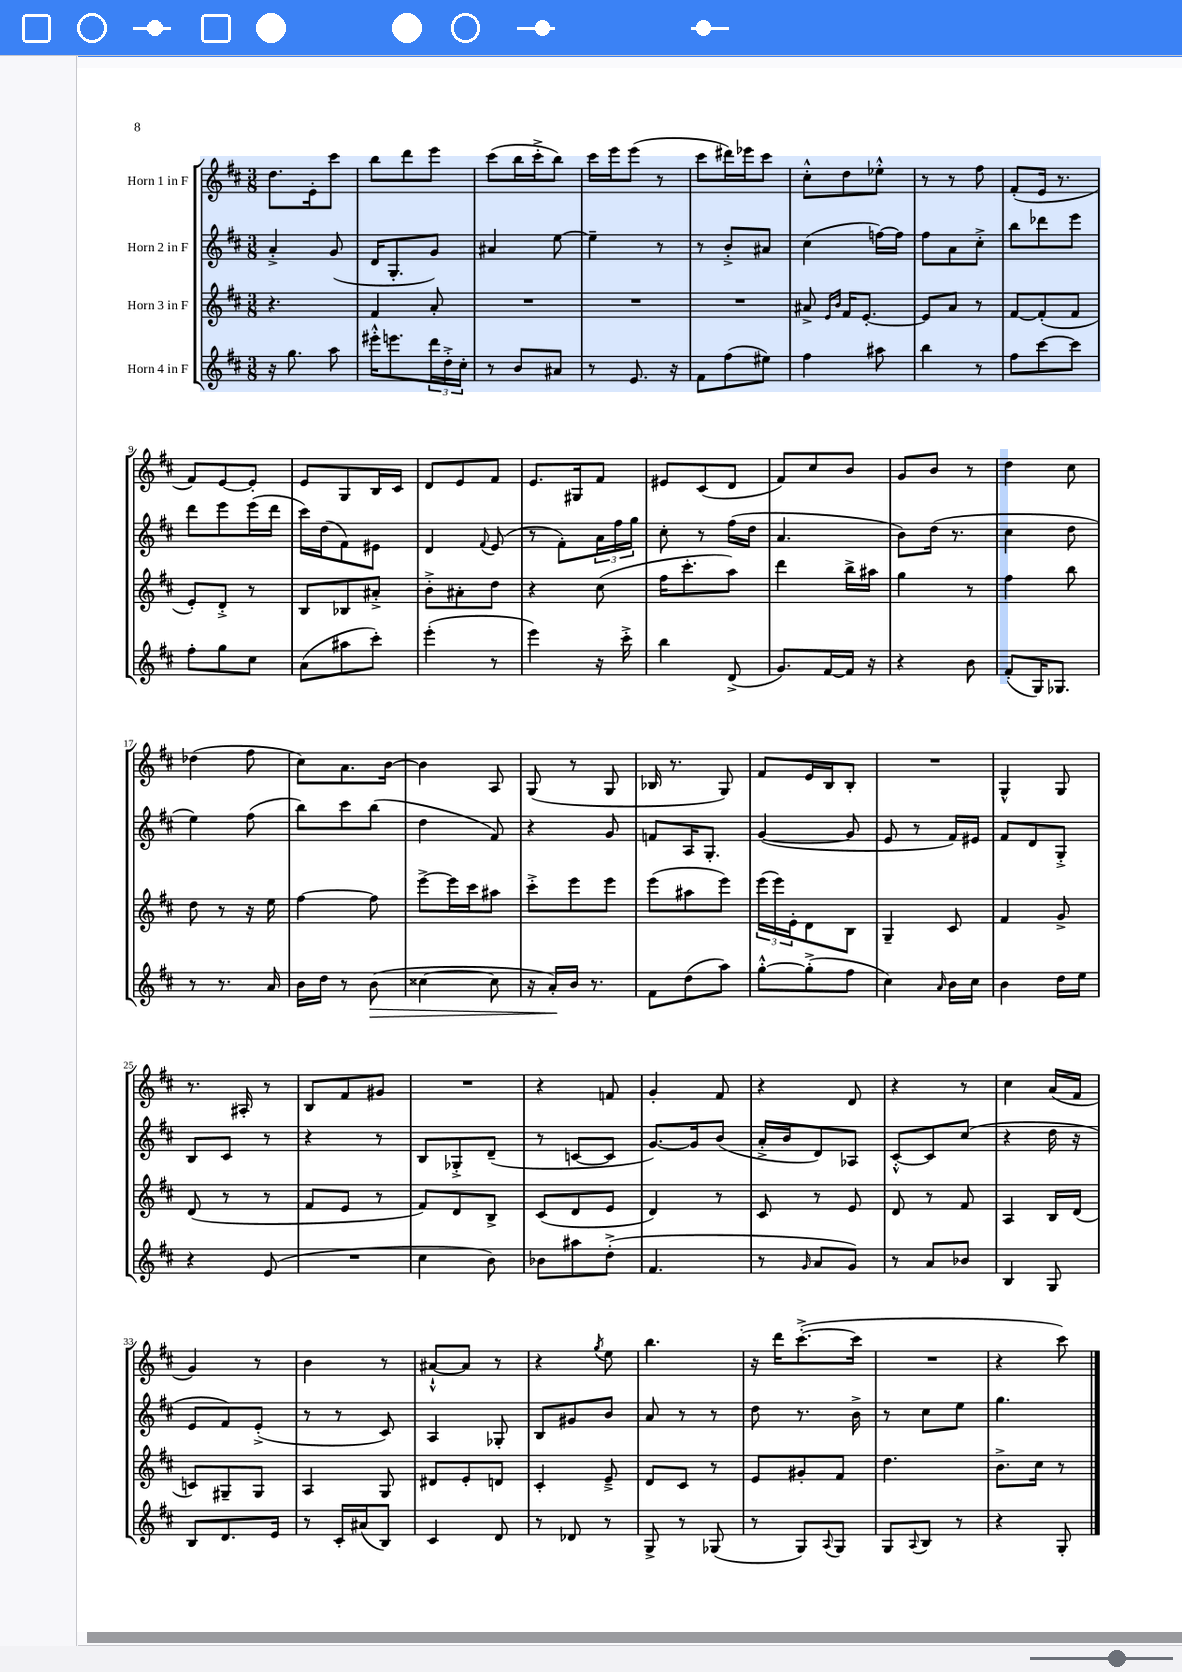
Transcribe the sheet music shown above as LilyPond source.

<<
\new StaffGroup <<
\new Staff = "s0" \with { instrumentName = "Horn 1 in F" } {
    \clef treble \key d \major \numericTimeSignature \time 3/8
    d''8. e'16-. cis'''8 |
    b''8 d'''8 e'''8 |
    cis'''8( b''16 cis'''16-.-> b''8) |
    cis'''16 e'''16 e'''8( r8 |
    cis'''8 dis'''16) ees'''16 cis'''8 |
    cis''8-.-^ d''8 ees''8-.-^ |
    r8 r8 fis''8 |
    fis'8-.( e'16 r8. |
    fis'8) e'8~ e'8-. |
    e'8 g8 b16 cis'16 |
    d'8 e'8 fis'8 |
    e'8. gis16 fis'8 |
    eis'8 cis'8( d'8 |
    fis'8) cis''8 b'8 |
    g'8 b'8 r8 |
    d''4 cis''8 |
    des''4( fis''8 |
    cis''8) a'8. b'16~ |
    b'4 a8 |
    g8( r8 g8 |
    bes16 r8. g8) |
    fis'8 e'16 b16 b8-. |
    R4. |
    g4-^ g8 |
    r8. ais16-. r8 |
    b8 fis'8 gis'8 |
    R4. |
    r4 f'8 |
    g'4-. fis'8 |
    r4 d'8 |
    r4 r8 |
    cis''4 a'16( fis'16 |
    g'4) r8 |
    b'4 r8 |
    ais'8~-!-^ ais'8 r8 |
    r4 \acciaccatura { g''8 } e''8 |
    b''4. |
    r16 d'''16 cis'''8.~-.->( cis'''16 |
    R4. |
    r4 cis'''8) \bar "|." |
}
\new Staff = "s1" \with { instrumentName = "Horn 2 in F" } {
    \clef treble \key d \major \numericTimeSignature \time 3/8
    a'4-.-> g'8( |
    d'16 g8.-. g'8) |
    ais'4 e''8~ |
    e''4-- r8 |
    r8 b'8-.-> ais'8 |
    cis''4( f''16~) f''16 |
    fis''8 a'8 cis''8-.-> |
    b''8 des'''8 e'''8 |
    d'''8 e'''8 e'''16( d'''16 |
    cis'''16) d''16( fis'8) eis'8 |
    d'4 \appoggiatura { fis'8 } e'8( |
    r8 fis'8-.) \tuplet 3/2 { a'16 fis''16 g''16 } |
    cis''8-. r8 fis''16( d''16 |
    a'4. |
    b'8) d''16( r8. |
    cis''4 d''8 |
    e''4) fis''8( |
    b''8) cis'''8 b''8( |
    d''4 fis'8) |
    r4 g'8 |
    f'8 a16 g8.-. |
    g'4~( g'8 |
    e'8 r8 fis'16) eis'16 |
    fis'8 d'8 g8-.-> |
    b8 cis'8 r8 |
    r4 r8 |
    b8 ges8-.-> d'8--( |
    r8 c'8~ c'8 |
    g'8.~) g'16 b'8( |
    a'16-.-> b'16 d'8) aes8 |
    cis'8~-.-^ cis'8 cis''8( |
    r4 d''16 r16 |
    e'8 fis'8) e'8-.->( |
    r8 r8 cis'8) |
    a4 ges8-. |
    b8 gis'8 b'8 |
    a'8 r8 r8 |
    d''8 r8. b'16-> |
    r8 cis''8 e''8 |
    g''4. \bar "|." |
}
\new Staff = "s2" \with { instrumentName = "Horn 3 in F" } {
    \clef treble \key d \major \numericTimeSignature \time 3/8
    r4. |
    fis'4 a'8-. |
    R4. |
    R4. |
    R4. |
    ais'8-> \grace { e'16 b'16 } fis'16 e'8.~-. |
    e'8 a'8 r8 |
    fis'8~ fis'8-.( fis'8 |
    e'8-.) d'8-.-> r8 |
    b8 bes8 ais'8-.-> |
    b'8-.-> ais'8-. d''8 |
    r4 cis''8( |
    fis''16 cis'''8.-. a''8) |
    d'''4 b''16-> ais''16 |
    g''4 r8 |
    fis''4 b''8 |
    d''8 r8 r16 e''16 |
    fis''4~ fis''8 |
    e'''8~-> e'''16 cis'''16 ais''8 |
    cis'''8-.-> e'''8 e'''8 |
    e'''8( ais''8 e'''8) |
    \tuplet 3/2 { e'''16( e'''16) e'16-. } d'8 b8 |
    g4-- cis'8 |
    fis'4 g'8-> |
    d'8( r8 r8 |
    fis'8 e'8 r8 |
    fis'8) d'8 b8-> |
    cis'8( d'8 e'8 |
    d'4) r8 |
    cis'8 r8 e'8 |
    d'8 r8 fis'8 |
    a4 b16 d'16( |
    c'8) gis8-- gis8 |
    a4 g8 |
    dis'8 e'8-. d'8 |
    cis'4-. e'8---> |
    d'8 cis'8 r8 |
    e'8 gis'8-. fis'8 |
    d''4. |
    b'8.-> cis''16 r8 \bar "|." |
}
\new Staff = "s3" \with { instrumentName = "Horn 4 in F" } {
    \clef treble \key d \major \numericTimeSignature \time 3/8
    r16 g''8. a''8 |
    eis'''16-.-^ e'''8. \tuplet 3/2 { d'''16 d''16-.-> cis''16-. } |
    r8 b'8 ais'8 |
    r8 e'8. r16 |
    fis'8 fis''8( eis''8) |
    fis''4 ais''8 |
    b''4 r8 |
    fis''8 cis'''8~ cis'''8 |
    fis''8-. g''8 cis''8 |
    a'8( ais''8 cis'''8-.) |
    e'''4-.( r8 |
    e'''4) r16 cis'''16-.-> |
    b''4 d'8->( |
    g'8.) fis'16~ fis'16 r16 |
    r4 b'8 |
    fis'8-.( g16) ges8. |
    r8 r8. a'16 |
    b'16 d''16 r8 b'8\>( |
    cisis''4~ cisis''8 |
    r16 a'16-.\!) b'16 r8. |
    fis'8 d''8( a''8) |
    g''8~-.-^ g''8-.->( fis''8 |
    cis''4) \grace { a'16 } b'16 cis''16 |
    b'4 d''16 e''16 |
    r4 e'8( |
    R4. |
    cis''4 b'8) |
    bes'8 ais''8 d''8-.->( |
    fis'4. |
    r8 \grace { g'16 } a'8 g'8) |
    r8 a'8 bes'8 |
    b4 g8 |
    b8 d'8. e'16 |
    r8 cis'16-. ais'16( b8) |
    cis'4 d'8 |
    r8 des'8 r8 |
    g8-> r8 ges8( |
    r8 g8) \appoggiatura { a8 } g8 |
    g8 \appoggiatura { a8 } b8 r8 |
    r4 g8-. \bar "|." |
}
>>
>>
